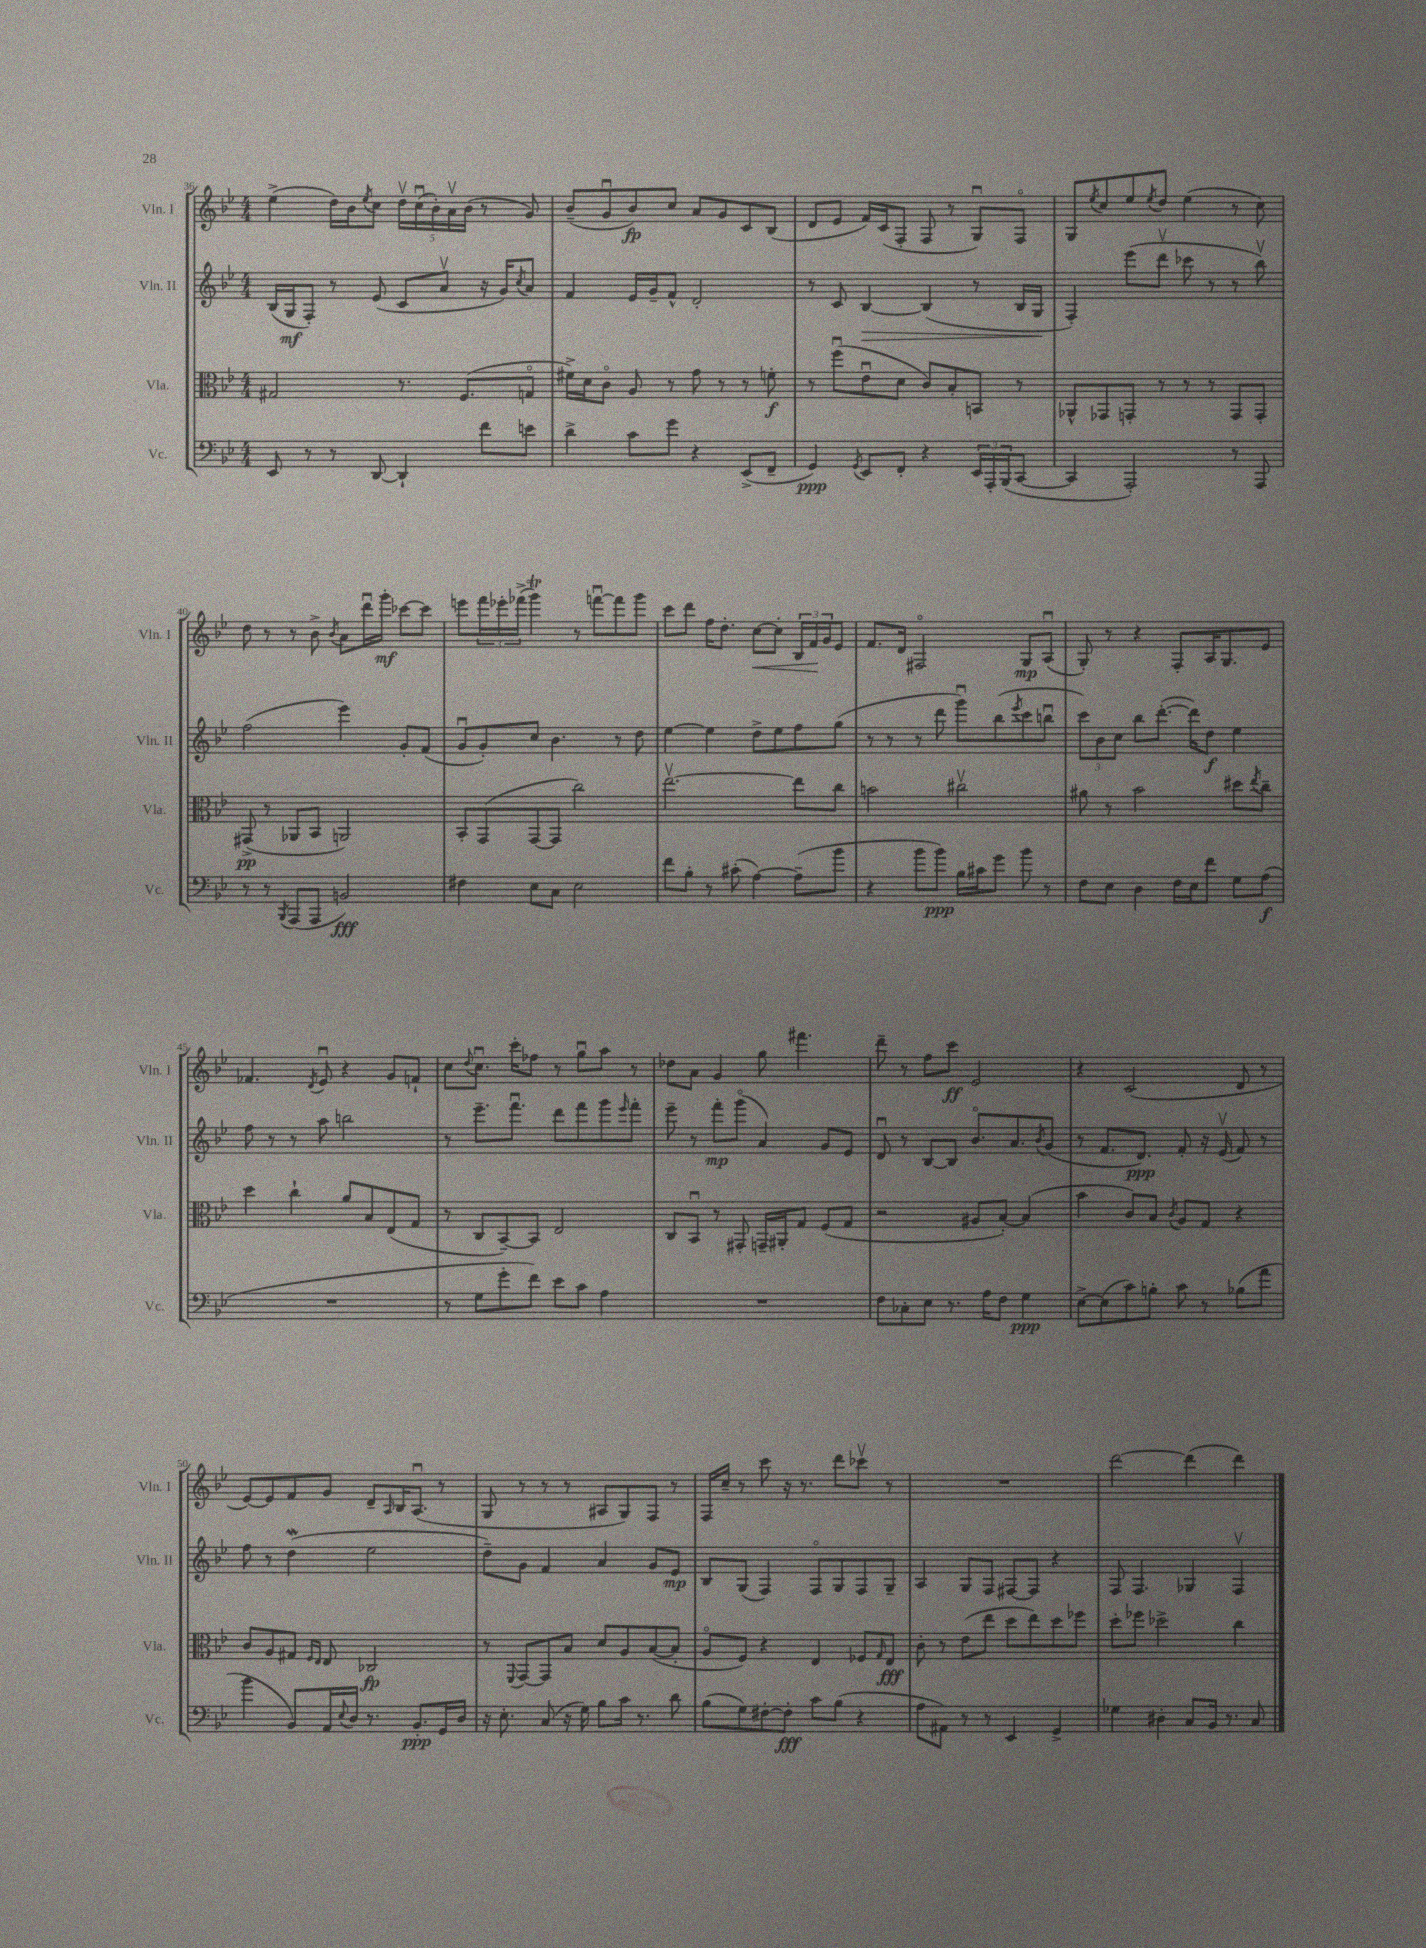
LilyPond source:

<<
\new StaffGroup <<
\new Staff = "s0" \with { instrumentName = "Vln. I" shortInstrumentName = "Vln. I" } {
    \clef treble \key bes \major \numericTimeSignature \time 4/4
    ees''4->( d''16) bes'16 \acciaccatura { ees''8 } c''8 \tuplet 5/4 { d''16\upbow c''16\downbow( bes'16-.) a'16\upbow bes'16( } r8 g'8) |
    bes'8--( g'8\downbow bes'8\fp) c''8 a'8 g'8 c'8 bes8( |
    d'8 ees'8 f'16) c'16( f8-. f8 r8 g8\downbow) f8\flageolet |
    g8 \acciaccatura { ees''8 } c''8 ees''8 \acciaccatura { ees''8 } d''8 ees''4( r8 c''8) |
    d''8 r8 r8 bes'8-> \acciaccatura { bes'8 } a'8 d'''16\downbow g'''16-.\mf ces'''8~ ces'''8 |
    e'''8 \tuplet 3/2 { f'''16 ees'''16-. fes'''16->( } g'''4\trill) r8 f'''8~\downbow f'''8 g'''8 |
    c'''8 d'''8 f''16 d''8.-. c''8~\< c''8-. \tuplet 3/2 { bes16 f'16\! g'16 } ees'8 |
    f'8. d'16 fis2\flageolet g8\mp a8\downbow( |
    g8-.) r8 r4 f8-. a16 g8. ees'8 |
    fes'4. \acciaccatura { d'8 } ees'8\downbow r4 g'8 f'8-! |
    c''8 \appoggiatura { d''8 } c''8.\downbow c'''16-. fes''8 r8 g''8\downbow a''8 r8 |
    des''8 a'8 g'4 g''8 fis'''4. |
    d'''8-- r8 f''8 c'''8\ff ees'2 |
    r4 c'2( d'8 r8 |
    ees'8~) ees'8 f'8 g'8 d'8-- \grace { a16 } bes16 a8.\downbow( r8 |
    g8 r8 r8 r8 ais8 g8) f8 r8 |
    f16 c''16-- r8 c'''8 r16 r8. d'''8 ces'''8\upbow r8 |
    R1 |
    d'''2~ d'''4( d'''4) \bar "|." |
}
\new Staff = "s1" \with { instrumentName = "Vln. II" shortInstrumentName = "Vln. II" } {
    \clef treble \key bes \major \numericTimeSignature \time 4/4
    bes16( g16\mf f8-.) r8 ees'8( c'8 a'8\upbow r16 g'16) \acciaccatura { c''8 } a'8 |
    f'4 ees'16 g'16-- f'8-^ d'2-. |
    r8 c'8 bes4~\> bes4( r8 bes16 g16\! |
    f4-.) ees'''8( d'''8\upbow ces'''8 r8 r8 bes''8\upbow) |
    f''2( ees'''4) g'8-. f'8( |
    g'8\downbow g'8-.) c''8 bes'4. r8 d''8 |
    ees''4~ ees''4 d''8-> ees''8 f''8 g''8( |
    r8 r8 r8 d'''8 g'''8\downbow) bes''8( \acciaccatura { ees'''8 } c'''8 b''8\downbow |
    \tuplet 3/2 { c'''8) bes'8 c''8 } bes''8 d'''8.~-.( d'''16) d''8\f ees''4 |
    f''8 r8 r8 a''8 b''2 |
    r8 ees'''8.-- f'''8.\downbow d'''8 f'''8 g'''8 \grace { ees'''16 } f'''8-. |
    ees'''8-- r8 f'''8-.\mp g'''8\flageolet( a'4) g'8 ees'8 |
    d'8\downbow r8 bes8~ bes8 bes'8.\flageolet a'8. \acciaccatura { bes'8 } g'8( |
    r8 f'8. d'8.\ppp) f'8-. r16 ees'16\upbow( f'8) r8 |
    f''8 r8 d''4\mordent( ees''2 |
    d''8--) g'8 f'4 a'4 g'8 ees'8\mp |
    bes8 g8( f4) f8\flageolet g8 f8 g8-- |
    a4 g8 f8 fis8~ fis8 r4 |
    f8 f4. ges4 f4\upbow \bar "|." |
}
\new Staff = "s2" \with { instrumentName = "Vla." shortInstrumentName = "Vla." } {
    \clef alto \key bes \major \numericTimeSignature \time 4/4
    gis2 r8. f8.( g8\flageolet |
    fis'16->) d'16 c'8\flageolet a8 r8 g'8 r8 r8 f'8-.\f |
    r8 f''8\downbow( ees'8\downbow d'8 c'8) bes8-. b,8 r8 |
    aes,8-^ ges,8 g,8-. r8 r8 r8 g,8 g,8-. |
    gis,8->\pp( r8 aes,8 bes,8 a,2) |
    bes,8-. g,8( g,8~ g,8 c''2) |
    ees''2.~\upbow ees''8 c''8 |
    b'2 cis''2\upbow |
    ais'8 r8 bes'2 dis''8 \acciaccatura { ees''8 } c''8-- |
    d''4 c''4-! a'8 bes8 ees8( g8 |
    r8 c8 bes,8~--) bes,8 ees2 |
    c8 bes,8\downbow r8 gis,8-. g,16-- ais,16-. g8 f8( g8 |
    r2 ais8 bes8~-.) bes4( |
    bes'4 c'8) bes8 \acciaccatura { c'8 } a8 g8 r4 |
    c'8 a8 gis8 \grace { f16 ees16 } ees8 ces2\fp |
    r8 \appoggiatura { f,8 } g,8~ g,8 bes8 d'8 a8 bes8~( bes8-. |
    a8\flageolet f8) r4 ees4 fes8 \grace { g16 } ees8\fff |
    c'8-. r8 ees'8( ees''8 d''8 ees''8) d''8 fes''8 |
    d''8-. fes''8 des''2-> c''4 \bar "|." |
}
\new Staff = "s3" \with { instrumentName = "Vc." shortInstrumentName = "Vc." } {
    \clef bass \key bes \major \numericTimeSignature \time 4/4
    ees,8 r8 r8 d,8~ d,4-! f'8 e'8 |
    d'4-> c'8 g'8 r4 ees,8->( f,8-- |
    g,4\ppp) \acciaccatura { g,8 } ees,8 f,8-. r4 \tuplet 3/2 { ees,16 a,,16-. bes,,16( } c,8~ |
    c,4 a,,2-.) r8 a,,8 |
    r8 r8 \acciaccatura { bes,,8 } a,,8( a,,8 b,2\fff) |
    fis4 ees8 c8 ees2 |
    f'8 bes8-. r8 cis'8-.( a4~) a8--( bes'8 |
    r4 bes'8 bes'8\ppp) bes16 cis'16 g'8 bes'8 r8 |
    f8 ees8 d4 f16 ees16 f'8 g8 a8\f( |
    R1 |
    r8 g8 g'8-. f'8) ees'8 c'8 a4 |
    R1 |
    f8 ces8-. ees8 r8. a16 f8 g4\ppp |
    ees8~-> ees8( c'8) b8-. c'8 r8 bes8( a'8 |
    bes'4 bes,8) a,16 \appoggiatura { ees8 } d16 r8. bes,8.-.\ppp g,16 d16 |
    r16 ees8.-. c8( r16 g16) bes8 c'16 r8. d'8 |
    bes8( g8) fis8~-. fis8-.\fff c'8 bes8( r4 |
    a8 ais,8) r8 r8 ees,4 g,4-> |
    ges4 dis4-. c8 bes,16 r8. c8 \bar "|." |
}
>>
>>
\layout { \context { \Score currentBarNumber = #36 } }
